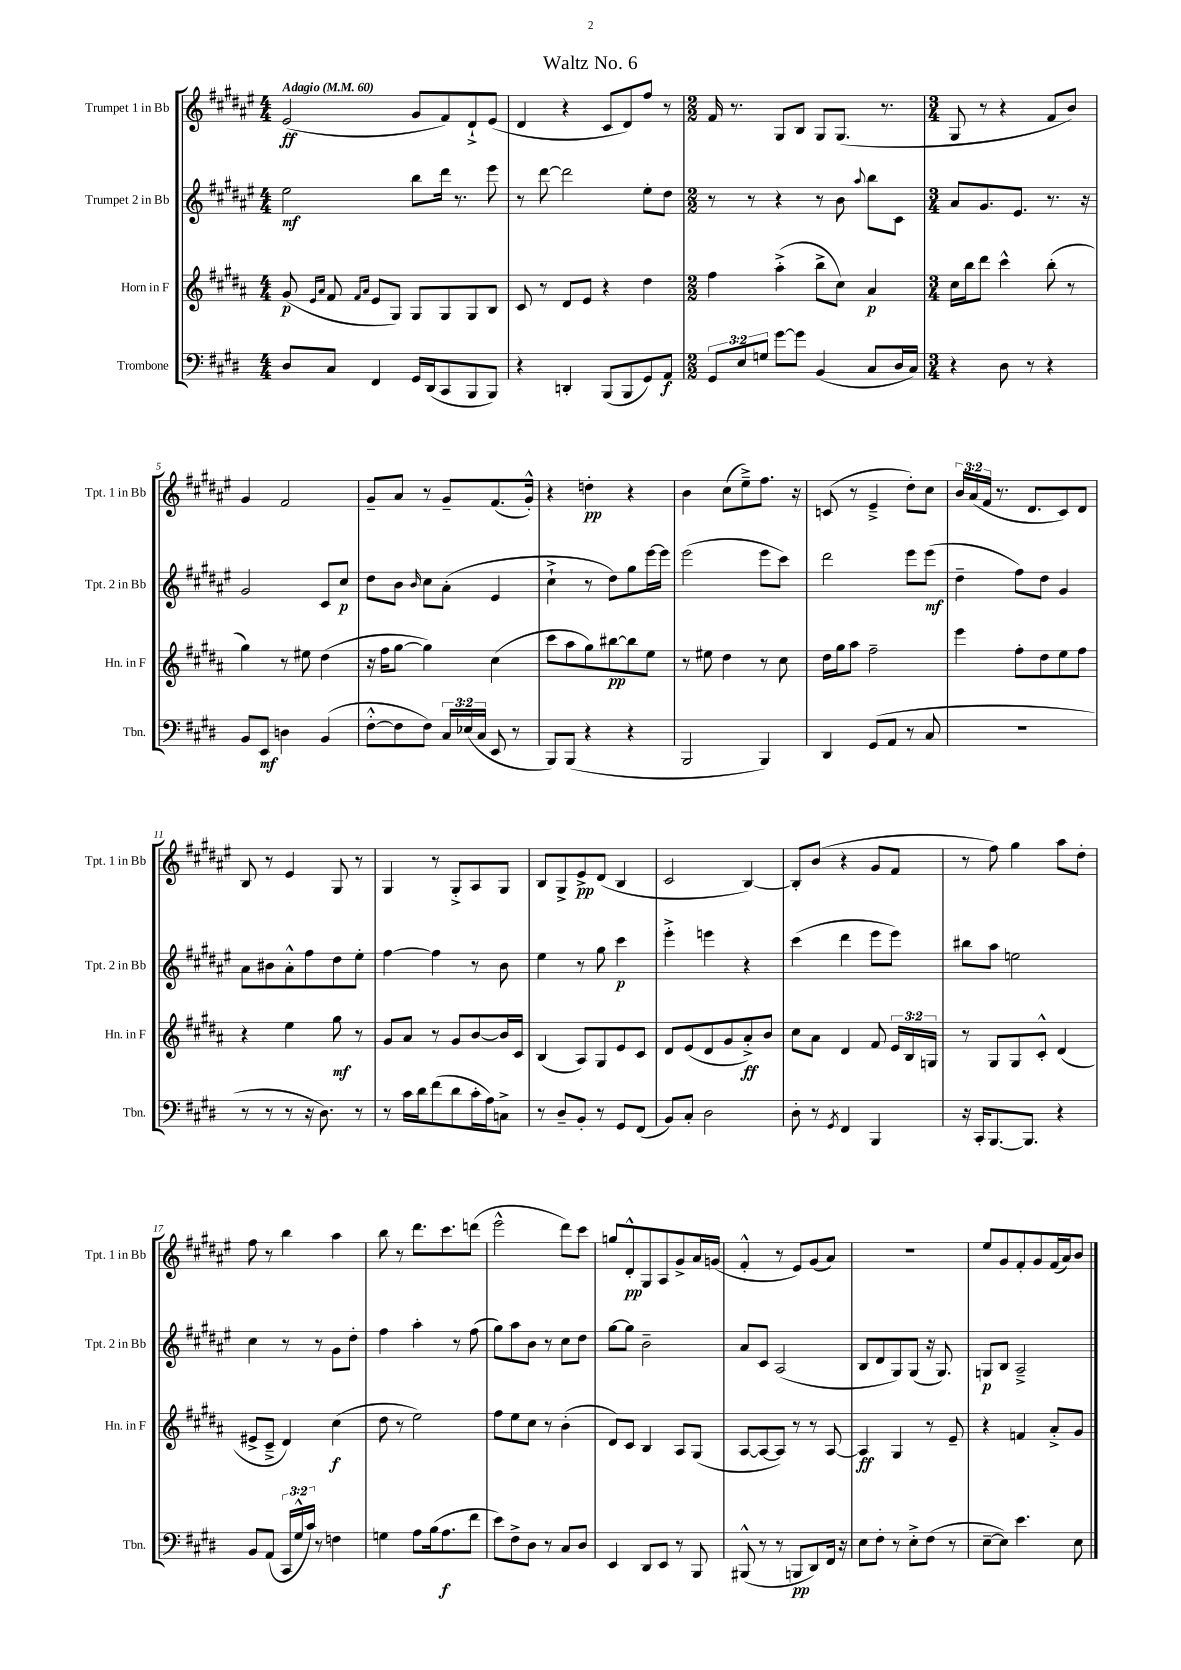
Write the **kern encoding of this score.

**kern	**kern	**kern	**kern
*staff4	*staff3	*staff2	*staff1
*clefF4	*clefG2	*clefG2	*clefG2
*k[f#c#g#d#]	*k[f#c#g#d#a#]	*k[f#c#g#d#a#e#]	*k[f#c#g#d#a#e#]
*M4/4	*M4/4	*M4/4	*M4/4
*MM60	*MM60	*MM60	*MM60
8D#	(8g#	2ee#	(2e#
.	16qqe	.	.
.	16qqa#	.	.
8C#	8f#	.	.
.	16qqf#	.	.
.	16qqa#	.	.
4FF#	8e	.	.
.	8G#)	.	.
16GG#	8G#	8bb	8g#
(16DD#	.	.	.
8CC#	8G#	16ddd#	8f#)
.	.	8.r	.
8BBB	8G#	.	8d#`^
8BBB)	8B	8eee#	(8e#
=	=	=	=
4r	8c#	8r	4d#
.	8r	[8ddd#	.
4DD'	8d#	2ddd#]	4r
.	8e	.	.
(8BBB	4r	.	8c#
8BBB	.	.	8d#)
8GG#)	4dd#	8ee#'	8ff#
8AA	.	8dd#	8r
=	=	=	=
*M2/2	*M2/2	*M2/2	*M2/2
12GG#	4ff#	8r	16f#
.	.	.	8.r
12E	.	.	.
.	.	8r	.
12G	.	.	.
[8g#	(4aa#'^	4r	8G#
8g#]	.	.	8B
(4BB	8bb^	8r	8G#
.	8cc#)	8b	(8.G#
.	.	8qqaa#	.
8C#	4a#	8bb	.
.	.	.	8.r
16D#	.	8c#	.
16C#)	.	.	.
=	=	=	=
*M3/4	*M3/4	*M3/4	*M3/4
4r	16cc#	8a#	8G#
.	16bb	.	.
.	8ddd#	8.g#	8r
8D#	4ccc#^^	.	4r
.	.	8.e#	.
8r	.	.	.
4r	(8bb'	8.r	8f#
.	8r	.	8b)
.	.	16r	.
=	=	=	=
8BB	4gg#)	2g#	4g#
8EE	.	.	.
4D	8r	.	2f#
.	8ee#	.	.
(4BB	(4dd#	8c#	.
.	.	8cc#	.
=	=	=	=
[8F#'^^	16r	8dd#	8g#~
.	16ff#	.	.
8F#]	[8gg#	8b	8a#
.	.	16qqb	.
8F#)	4gg#])	8cc#	8r
24C#	.	(8a#'	8g#~
(24E-	.	.	.
24C#	.	.	.
8EE	(4cc#	4e#	(8.f#
8r	.	.	.
.	.	.	16g#'^^)
=	=	=	=
8BBB)	8ccc#	4cc#`^	4r
(8BBB	8aa#	.	.
4r	8gg#)	8r	4dd'
.	[8bb#	8dd#)	.
4r	8bb#]	8gg#	4r
.	8ee	[16eee#	.
.	.	16eee#]	.
=	=	=	=
2BBB	8r	(2eee#	4b
.	8ee#	.	.
.	4dd#	.	(8cc#
.	.	.	8ee#~^)
4BBB)	8r	8eee#	8.ff#
.	8cc#	8ccc#)	.
.	.	.	16r
=	=	=	=
4DD#	16dd#	2ddd#	(8c
.	16gg#	.	.
.	8aa#	.	8r
(8GG#	2ff#~	.	4e#~^
8AA	.	.	.
8r	.	8eee#	8dd#')
8C#	.	(8eee#	8cc#
=	=	=	=
2.r	4eee	4dd#~	24b
.	.	.	(24a#
.	.	.	24f#
.	.	.	8.r
.	8ff#'	8ff#)	.
.	.	.	8.d#
.	8dd#	8dd#	.
.	8ee	4g#	8c#)
.	8ff#	.	8d#
=	=	=	=
8r	4r	8a#	8B
8r	.	8b#	8r
8r	4ee	8a#'^^	4e#
16r	.	8ff#	.
8.D#)	.	.	.
.	8gg#	8dd#	8G#
8r	8r	8ee#'	8r
=	=	=	=
8r	8g#	[4ff#	4G#
16c#	8a#	.	.
16d#	.	.	.
(8f#	8r	4ff#]	8r
8d#	8g#	.	8G#'^
16c#'	[8b	8r	8A#
16A)	.	.	.
8C^	16b]	8b	8G#
.	16c#	.	.
=	=	=	=
8r	(4B	4ee#	8B
8D#~	.	.	8G#^
8BB'	8A#)	8r	8e#^
8r	8G#	8gg#	(8d#
8GG#	8e	4ccc#	4B
(8FF#	8c#	.	.
=	=	=	=
8BB)	8d#	4eee#'^	2c#
8C#'	(8e	.	.
2D#	8d#	4eee	.
.	8g#	.	.
.	8a#'^)	4r	[4B)
.	8b	.	.
=	=	=	=
8D#'	8cc#	(4ccc#	8B']
8r	8a#	.	(8b
8qGG#	.	.	.
4FF#	4d#	4ddd#	4r
4BBB	8f#	8eee#	8g#
.	24e	8eee#)	8f#
.	24B	.	.
.	24G	.	.
=	=	=	=
16r	8r	8bb#	8r
16CC#'	.	.	.
[8.BBB	8G#	8aa#	8ff#)
.	8G#	2ee	4gg#
8.BBB]	.	.	.
.	8c#'^^	.	.
4r	(4d#	.	8aa#
.	.	.	8dd#'
=	=	=	=
8BB	8e#^	4cc#	8ff#
(8AA	8c#~^	.	8r
24CC#	4d#)	8r	4bb
24G#^^	.	.	.
24c#)	.	.	.
8r	.	8r	.
4F	(4cc#	8g#	4aa#
.	.	8dd#'	.
=	=	=	=
4G	8dd#	4ff#	8bb
.	8r	.	8r
8A	2ee)	4aa#'	8.ddd#
(16B	.	.	.
8.A	.	.	8.ccc#
.	.	8r	.
8f#	.	(8ff#	(8ddd
=	=	=	=
8e)	8ff#	8gg#)	2eee#^^
8F#^	8ee	8aa#	.
8D#	8cc#	8b	.
8r	8r	8r	.
8C#	(4b'	8cc#	8ddd#)
8D#	.	8dd#	8ccc#
=	=	=	=
4EE	8d#)	[8gg#	8gg
.	8c#	8gg#]	8d#'^^
8DD#	4B	2b~	8G#
8EE	.	.	8A#
8r	8A#	.	8g#^
8BBB	(8G#	.	16a#
.	.	.	(16g
=	=	=	=
(8BBB#^^	[8A#	8a#	4f#'^^
8r	8A#_	8c#	.
8r	8A#])	(2A#	8r
8BBB	8r	.	8e#)
8DD#)	8r	.	(8g#
16FF#	[8A#	.	8a#)
16r	.	.	.
=	=	=	=
8E	4A#]	8B	2.r
8F#'	.	8d#	.
8r	4G#	8G#)	.
8E'^	.	(8G#	.
(8F#	8r	16r	.
.	.	8.G#)	.
8r	8e~	.	.
=	=	=	=
[8E~	4r	8G	8ee#
8E])	.	8B	8g#
4.e	4f	2A#~^	8f#'
.	.	.	8g#
.	8a#'^	.	(16f#
.	.	.	16a#)
8E	8g#	.	8b
==	==	==	==
*-	*-	*-	*-
